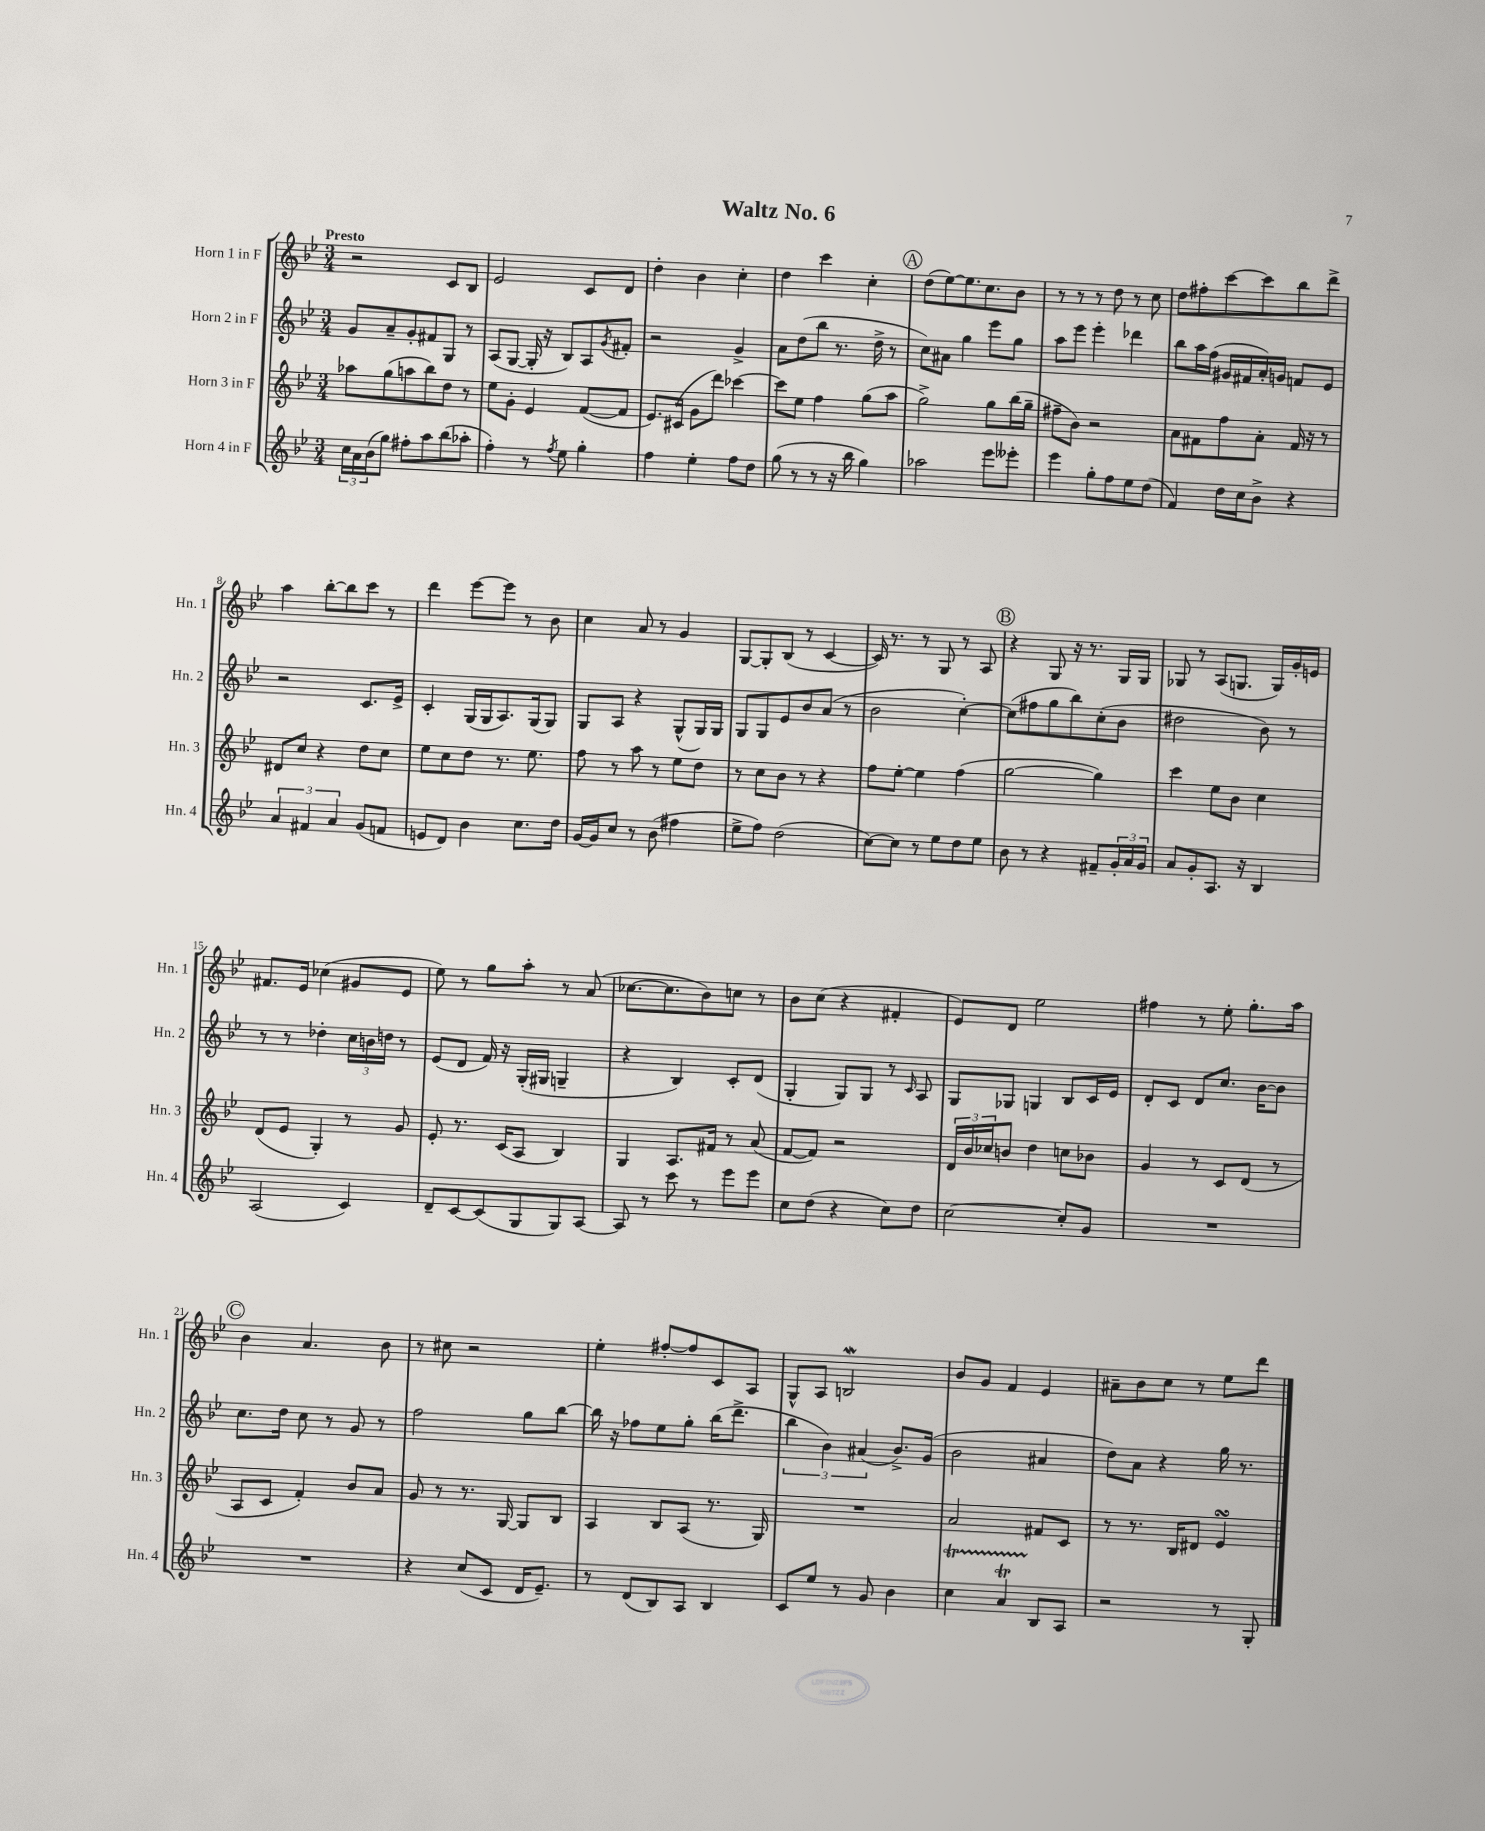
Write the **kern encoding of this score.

**kern	**kern	**kern	**kern
*staff4	*staff3	*staff2	*staff1
*clefG2	*clefG2	*clefG2	*clefG2
*k[b-e-]	*k[b-e-]	*k[b-e-]	*k[b-e-]
*M3/4	*M3/4	*M3/4	*M3/4
24cc	8aa-	8g	2r
24a	.	.	.
(24b-	.	.	.
8gg)	(8gg	8a~	.
8ff#'	8aa	8g'	.
8aa	8bb-)	8f#	.
(8bb-	8dd	8G	8c
8aa-'	8r	8r	8B-
=	=	=	=
4ff')	8ee-	(8A	2e-
.	8g'	[8G	.
8r	4e-	16G']	.
.	.	16r	.
8qff	.	.	.
8ee-	.	8B-)	.
4gg'	([8f	8A	8c
.	.	8qg	.
.	8f]	8f#'	8d
=	=	=	=
4ff	8.e-)	2r	4dd'
.	(16c#	.	.
4ee-'	8g	.	4b-
.	8ddd)	.	.
8ff	[4ccc-	4g^	4cc'
8dd	.	.	.
=	=	=	=
(8gg	8ccc-]	8a	4dd
8r	8ee-	(8dd	.
8r	4ff	8bb-	4ccc
16r	.	8.r	.
16bb-	.	.	.
4gg)	(8gg	.	4cc'
.	.	16dd^	.
.	8aa	8r	.
=	=	=	=
2aa-	2gg^)	8cc)	(8dd
.	.	8a#	[8ee-)
.	.	4gg	8.ee-]
.	.	.	8.cc
8eee-	8gg	8eee-	.
8eee--'	(16bb-	8gg	8b-
.	16gg~	.	.
=	=	=	=
4eee-	8ff#~	8aa	8r
.	8b-)	8eee-	8r
8gg'	2r	4eee-'	8r
8ff	.	.	8dd
8ee-	.	4ddd-	8r
(8dd	.	.	8cc
=	=	=	=
4f)	8a	8bb-	8dd
.	8f#	16aa	8ff#'
.	.	(16ff	.
16dd	8ff	16g#	[8ccc
16cc	.	16f#	.
8b-^	8a'	16a')	8ccc]
.	.	16g	.
4r	16f#	8f	8bb-
.	16r	.	.
.	8r	8e-	8ddd^
=	=	=	=
6a	8d#	2r	4aa
.	8cc	.	.
6f#	.	.	.
.	4r	.	[8bb-'
6a	.	.	.
.	.	.	8bb-]
(8g	8dd	8.c	8ccc
8f	8cc	.	8r
.	.	16e-^	.
=	=	=	=
8e	8ee-	4c'	4ddd
8d)	8cc	.	.
4b-	8dd	(16G	[8eee-
.	.	16G	.
.	8.r	8.A)	8eee-]
8.cc	.	.	8r
.	8.ee-	(16G	.
.	.	8G)	8b-
16dd	.	.	.
=	=	=	=
[16g	8ff	8G	4cc
16g]	.	.	.
8cc	8r	8A	.
8r	8aa	4r	8a
(8b-	8r	.	8r
4ff#	8ee-	(8G^^	4g
.	8dd	16G)	.
.	.	16G	.
=	=	=	=
8ee-^	8r	8G	[8G
8ff)	8cc	8G	8G']
(2dd	8b-	8e-	(8B-
.	8r	8b-	8r
.	4r	(8a	[4c
.	.	8r	.
=	=	=	=
[8cc)	8ff	2b-	16c])
.	.	.	8.r
8cc]	[8ee-'	.	.
8r	4ee-]	.	8r
8ee-	.	.	8G
8dd	(4ff	[4cc')	8r
8ee-	.	.	8A
=	=	=	=
8b-	[2gg	(8cc]	4r
8r	.	8ff#	.
4r	.	8gg	8G
.	.	8bb-)	16r
.	.	.	8.r
8f#~	4gg])	(8cc'	.
24g'	.	8b-	16G
24a	.	.	.
.	.	.	16G
24g	.	.	.
=	=	=	=
8a	4ccc	2dd#	8G-
8g'	.	.	8r
8.A	8ee-	.	(8A
.	8b-	.	8.G
16r	.	.	.
4B-	4cc	8b-)	.
.	.	.	16G)
.	.	8r	16g'
.	.	.	16e
=	=	=	=
(2A	(8d	8r	8.f#
.	8e-	8r	.
.	.	.	16e-
.	4G')	4dd-'	(4cc-
4c)	8r	24cc	8g#
.	.	24b	.
.	.	24dd	.
.	8g	8r	8e-
=	=	=	=
8d~	8e-'	(8e-	8ee-)
[8c	8.r	8d	8r
(8c]	.	16f)	8gg
.	(16c	16r	.
8G	8A	(16G'	8aa'
.	.	16G#	.
8G)	4B-)	4G~	8r
[8A	.	.	(8a
=	=	=	=
8A]	4G	4r	[8.cc-
8r	.	.	.
.	.	.	8.cc-]
8ccc	8.A	4B-)	.
8r	.	.	8b-)
.	16f#	.	.
8eee-	8r	8c'	8cc
8eee-	(8a	(8d	8r
=	=	=	=
8cc	[8f	4G'	8b-
(8dd	8f])	.	(8cc
4r	2r	8G)	4r
.	.	8G	.
8cc)	.	8r	4f#'
.	.	16qqc	.
8dd	.	8A	.
=	=	=	=
[2cc	24d	8G	8e-)
.	24b-	.	.
.	24cc-	.	.
.	8b	8G-	8d
.	4dd	4G	2ee-
8cc']	8cc	8B-	.
8g	8b-	16c	.
.	.	16e-	.
=	=	=	=
2.r	4g	8d'	4ff#
.	.	8c	.
.	8r	8d	8r
.	8c	8.cc	8ee-'
.	(8d	.	8.gg'
.	.	[16b-	.
.	8r	8b-]	.
.	.	.	16aa
=	=	=	=
2.r	8A	8.cc	4b-
.	8c	.	.
.	.	16dd	.
.	4f')	8cc	4.a
.	.	8r	.
.	8b-	8g	.
.	8a	8r	8b-
=	=	=	=
4r	8g	2ff	8r
.	8r	.	8cc#
(8cc	8.r	.	2r
8c	.	.	.
.	[16G	.	.
16d	8G]	8gg	.
8.e-~)	.	.	.
.	8B-	[8bb-	.
=	=	=	=
8r	4A	16bb-]	4ee-'
.	.	16r	.
(8d	.	8ff-	.
8B-)	8B-	8ee-	[8ff#'
8A	(8A	8gg'	8ff#]
4B-	8.r	(16bb-	8c
.	.	8.ddd^	.
.	.	.	8A
.	16G)	.	.
=	=	=	=
8c	2.r	6bb-	8G^^
8ee-	.	.	8A
.	.	6b-)	.
8r	.	.	2B
.	.	(6a#	.
8g	.	.	.
4b-	.	8.b-^)	.
.	.	(16g	.
=	=	=	=
4cc	2a	2b-	8b-
.	.	.	8g
4a	.	.	4f
8B-	8f#	4a#	4e-
8A	8c	.	.
=	=	=	=
2r	8r	8dd)	8a#~
.	8.r	8a	8b-
.	.	4r	8cc
.	16B-	.	.
.	8d#	.	8r
8r	4e-	16gg	8ee-
.	.	8.r	.
8G'	.	.	8ddd
==	==	==	==
*-	*-	*-	*-
